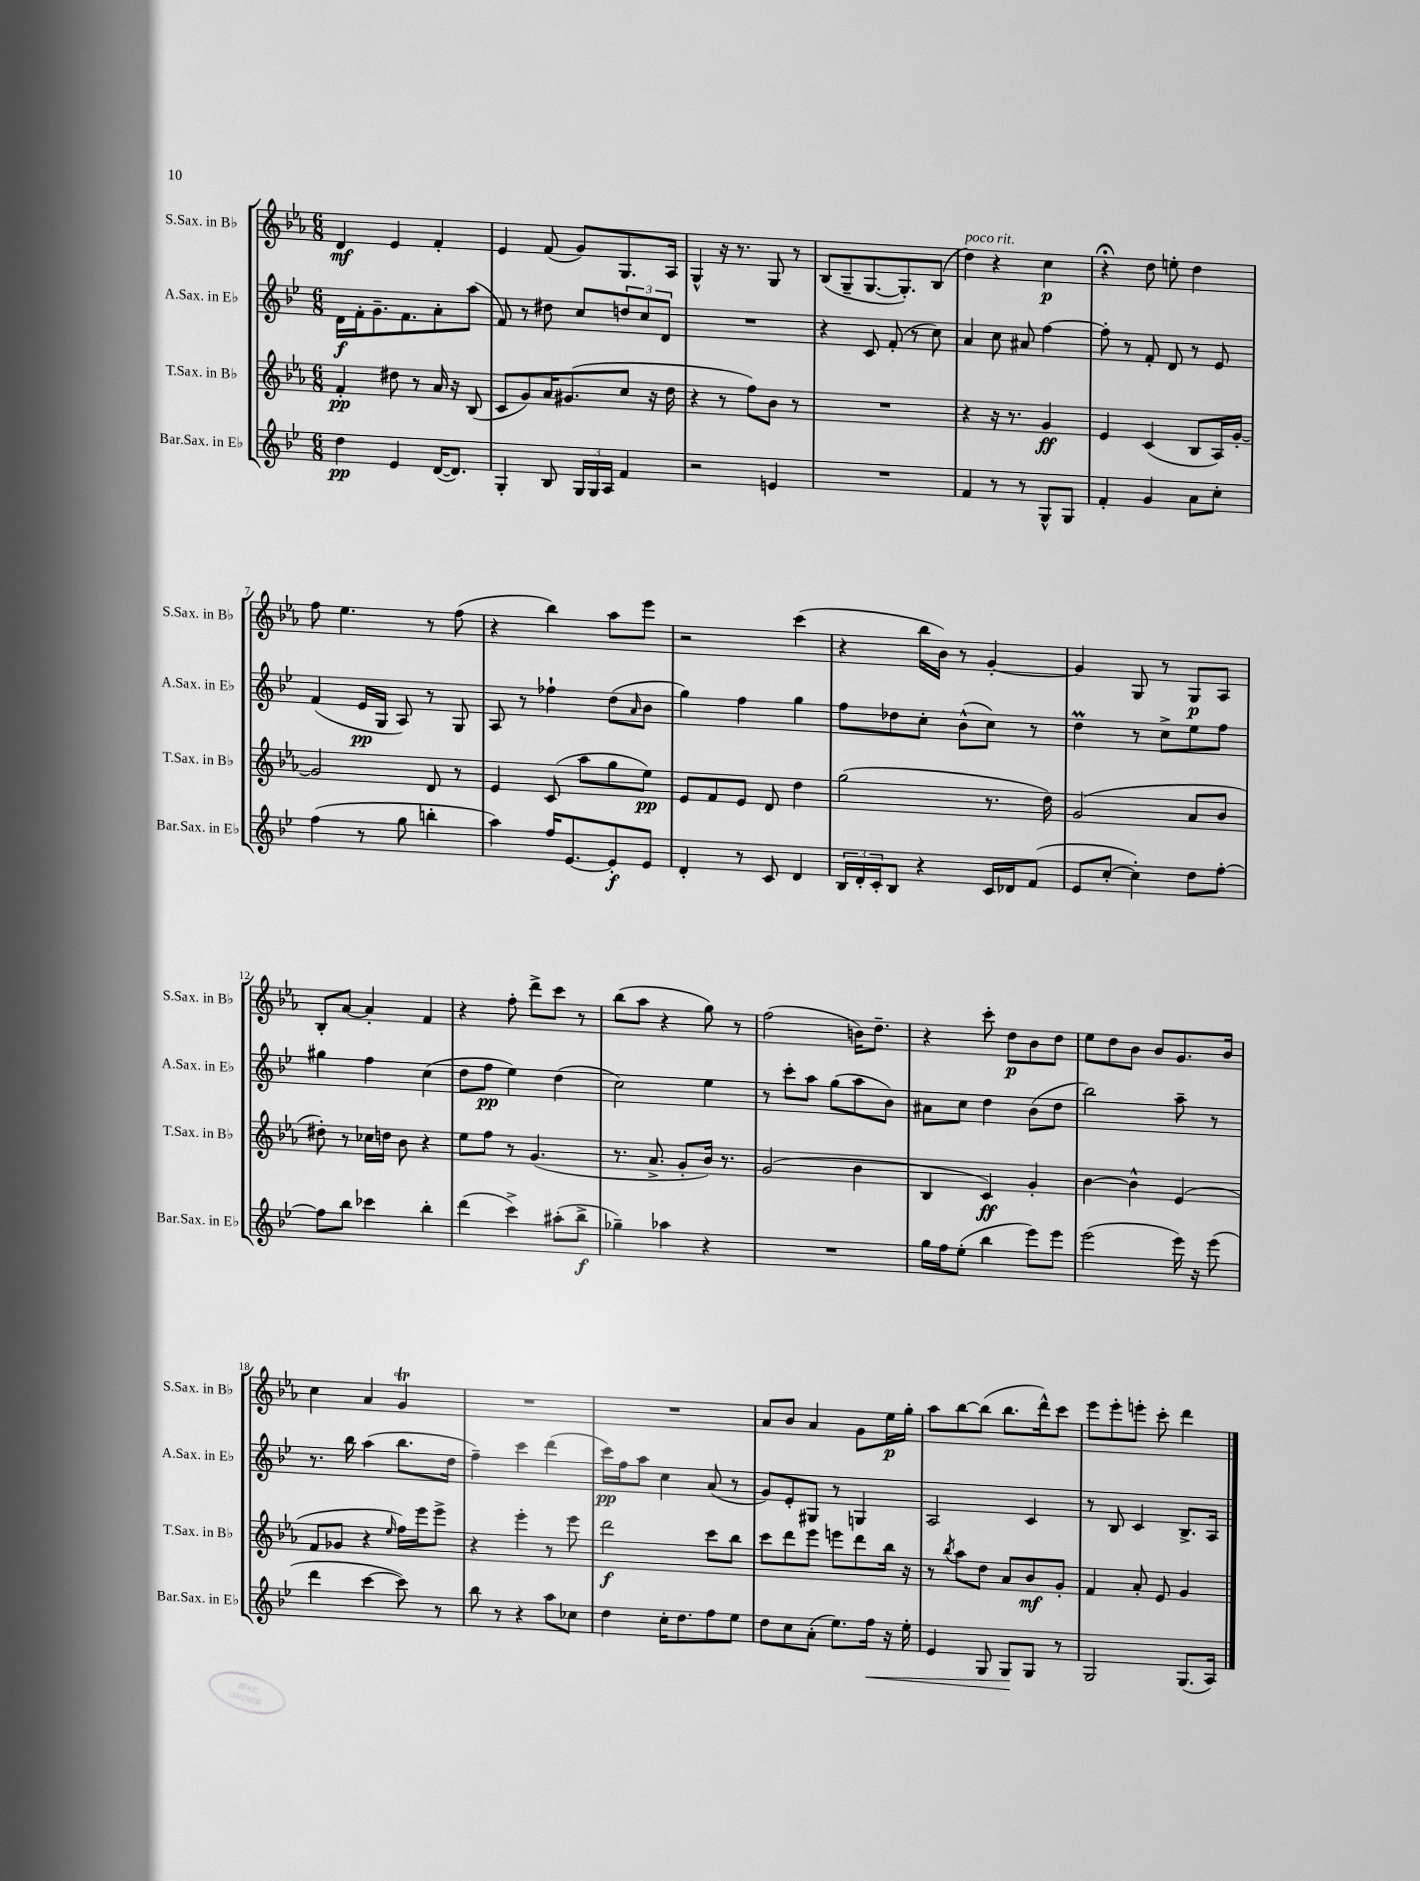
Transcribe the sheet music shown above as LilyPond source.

<<
\new StaffGroup <<
\new Staff = "s0" \with { instrumentName = "S.Sax. in Bb" shortInstrumentName = "S.Sax. in Bb" } {
    \clef treble \key ees \major \numericTimeSignature \time 6/8
    d'4\mf ees'4 f'4-. |
    ees'4 f'8( g'8) g8. aes16 |
    g4-^ r16 r8. g8 r8 |
    bes8( g8-- g8.~ g8.-.) bes8( |
    d''4^\markup { \italic "poco rit." }) r4 c''4\p |
    r4\fermata d''8 e''8-. d''4 |
    f''8 ees''4. r8 f''8( |
    r4 bes''4) aes''8 ees'''8 |
    r2 c'''4( |
    r4 bes''16 bes'16) r8 g'4~-. |
    g'4 g8 r8 g8\p aes8 |
    bes8-. aes'8~ aes'4-. f'4 |
    r4 f''8-. d'''8-> c'''8 r8 |
    bes''8( aes''8 r4 g''8) r8 |
    f''2( b'16) d''8.-- |
    r4 c'''8-. d''8\p bes'8 d''8 |
    ees''8 d''8 bes'8 bes'8 g'8. bes'16 |
    c''4 aes'4 g'4\trill |
    R2. |
    R2. |
    aes'8 bes'8 aes'4 g'8 ees''16\p g''16-. |
    aes''8 bes''8~ bes''8( bes''8. d'''16-^) c'''8 |
    ees'''8 ees'''8-. e'''8-. c'''8-. d'''4 \bar "|." |
}
\new Staff = "s1" \with { instrumentName = "A.Sax. in Eb" shortInstrumentName = "A.Sax. in Eb" } {
    \clef treble \key bes \major \numericTimeSignature \time 6/8
    d'16\f f'16-. g'8.-- f'8. a'8-. a''8( |
    f'8) r8 dis''8 c''8 \tuplet 3/2 { d''8 c''8 d'8 } |
    R2. |
    r4 c'8 f'8-.( r8 c''8) |
    a'4 c''8 ais'8 f''4~ |
    f''8-. r8 f'8-. d'8 r8 ees'8 |
    f'4( ees'16\pp g16 a8) r8 g8 |
    a8 r8 fes''4-! d''8( \grace { a'16 } bes'8 |
    g''4) f''4 g''4 |
    f''8 des''8 c''8-. bes'8-^( c''8) r8 |
    d''4\prall r8 c''8-> ees''8 f''8 |
    gis''4 f''4 c''4( |
    d''8 f''8\pp ees''4) d''4( |
    c''2) ees''4 |
    r8 c'''8-. a''8 g''8( a''8 bes'8) |
    ais'8 c''8 d''4 bes'8( d''8 |
    bes''2) a''8-- r8 |
    r8. bes''16 a''4( bes''8. d''16 |
    f''4--) c'''4 d'''4( |
    c'''16\pp) f''16 a''8 c''4 a'8( r8 |
    g'8) ees'8-. gis8 r8 g4 |
    a2 c'4 |
    r8 bes8 c'4 bes8.-> a16 \bar "|." |
}
\new Staff = "s2" \with { instrumentName = "T.Sax. in Bb" shortInstrumentName = "T.Sax. in Bb" } {
    \clef treble \key ees \major \numericTimeSignature \time 6/8
    f'4-.\pp dis''8 r8 aes'16 r16 bes8( |
    c'8 g'8) aes'16 gis'8.( c''8 r16 d''16 |
    r4 r8 f''8) bes'8 r8 |
    R2. |
    r4 r16 r8. g'4\ff |
    ees'4 c'4( bes8 aes16) g'16~-. |
    g'2 d'8 r8 |
    ees'4 c'8( aes''8 g''8 ees''8\pp) |
    ees'8 f'8 ees'8 d'8 d''4 |
    g''2( r8. d''16) |
    g'2( aes'8 bes'8 |
    dis''8-.) r8 ces''16 d''16 bes'8 r4 |
    ees''8 f''8 r8 g'4.( |
    r8. aes'8.-> g'8-. bes'16) r8. |
    g'2( bes'4 |
    bes4 c'4\ff) g'4-. |
    bes'4~ bes'4-^ ees'4( |
    f'8 ges'8 r4 \grace { ees''16 } f''16) ees'''16 ees'''8-> |
    r4 ees'''4-. r8 ees'''8 |
    d'''2\f c'''8 bes''8 |
    c'''8 d'''8 ees'''8 e'''8 d'''8 bes''16 r16 |
    r8 \acciaccatura { bes''8 } aes''8 d''8 aes'8 bes'8\mf g'8-. |
    f'4 aes'8-. ees'8 g'4 \bar "|." |
}
\new Staff = "s3" \with { instrumentName = "Bar.Sax. in Eb" shortInstrumentName = "Bar.Sax. in Eb" } {
    \clef treble \key bes \major \numericTimeSignature \time 6/8
    d''4\pp ees'4 d'16~( d'8.) |
    g4-. bes8 \tuplet 3/2 { g16 g16 a16 } f'4 |
    r2 e'4 |
    R2. |
    f'4 r8 r8 g8-^ g8 |
    f'4-. g'4 a'8 c''8-. |
    f''4( r8 g''8 b''4-. |
    a''4) f''16 ees'8.~ ees'8-.\f ees'8 |
    d'4-. r8 c'8 d'4 |
    \tuplet 3/2 { bes16 d'16-. c'16-. } bes8 r4 c'16 des'16 f'8( |
    ees'8 c''8~-. c''4-.) d''8 f''8~-. |
    f''8 bes''8 ces'''4 bes''4-. |
    d'''4( c'''4->) ais''8-.( bes''8->\f |
    ges''4--) aes''4 r4 |
    R2. |
    g''16 f''16 ees''8-.( bes''4 ees'''8) ees'''8 |
    ees'''2( ees'''16) r16 ees'''8( |
    d'''4 c'''4~ c'''8) r8 |
    bes''8 r8 r4 a''8 ces''8 |
    d''4 c''16-. d''8. f''8 ees''8 |
    d''8 c''8 a'8-.( ees''8.) f''16\< r16 ees''16-. |
    ees'4 g8 g8\! g8 r8 |
    g2 g8.( a16) \bar "|." |
}
>>
>>
